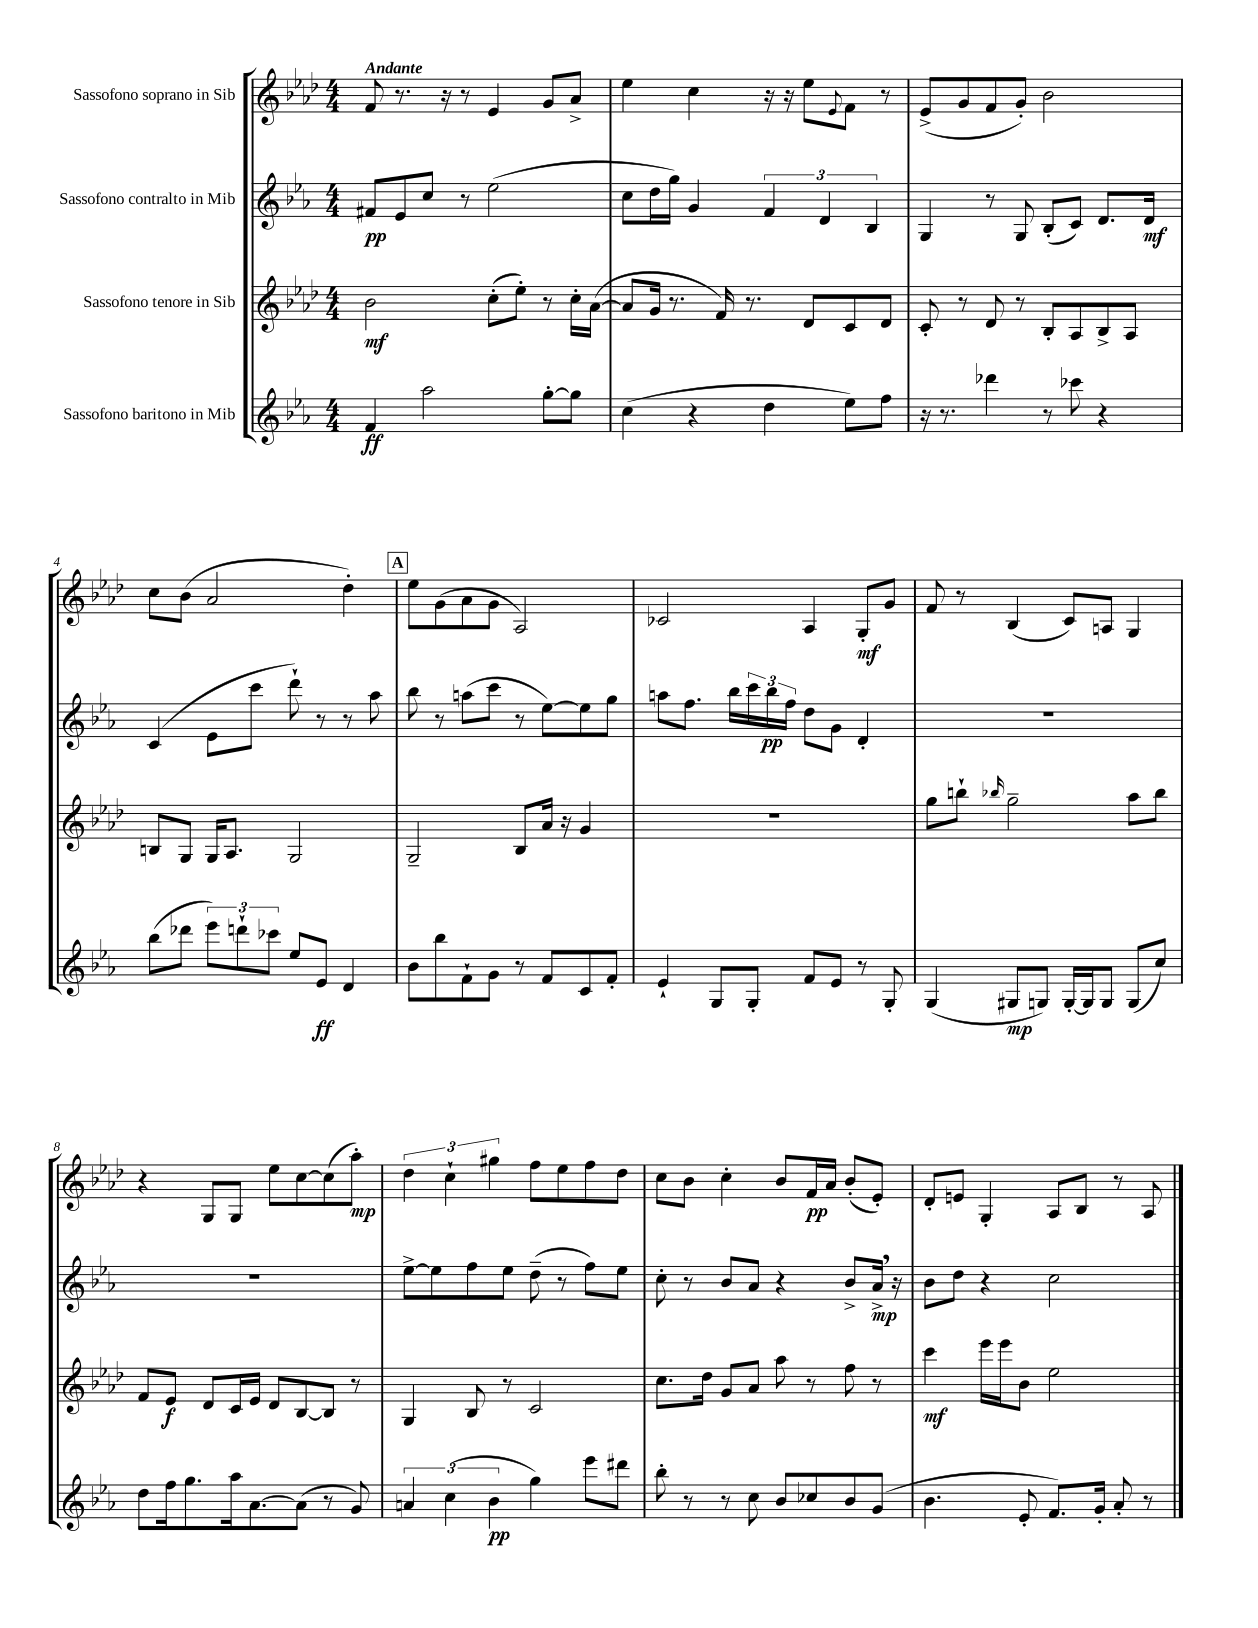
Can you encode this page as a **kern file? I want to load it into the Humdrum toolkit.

**kern	**kern	**kern	**kern
*staff4	*staff3	*staff2	*staff1
*clefG2	*clefG2	*clefG2	*clefG2
*k[b-e-a-]	*k[b-e-a-d-]	*k[b-e-a-]	*k[b-e-a-d-]
*M4/4	*M4/4	*M4/4	*M4/4
4f	2b-	8f#	8f
.	.	8e-	8.r
2aa-	.	8cc	.
.	.	.	16r
.	.	8r	8r
.	(8cc'	(2ee-	4e-
.	8ee-')	.	.
[8gg'	8r	.	8g
8gg]	16cc'	.	8a-^
.	([16a-	.	.
=	=	=	=
(4cc	8a-]	8cc	4ee-
.	16g	16dd	.
.	8.r	16gg)	.
4r	.	4g	4cc
.	16f)	.	.
.	8.r	.	.
4dd	.	6f	16r
.	.	.	16r
.	8d-	.	8ee-
.	.	6d	.
.	.	.	8qqe-
8ee-)	8c	.	8f
.	.	6B-	.
8ff	8d-	.	8r
=	=	=	=
16r	8c'	4G	(8e-^
8.r	.	.	.
.	8r	.	8g
4ddd-	8d-	8r	8f
.	8r	8G	8g')
8r	8B-'	(8B-'	2b-
8ccc-	8A-	8c)	.
4r	8B-^	8.d	.
.	8A-	.	.
.	.	16d	.
=	=	=	=
(8bb-	8B	(4c	8cc
8ddd-	8G	.	(8b-
12eee-)	16G	8e-	2a-
.	8.A-	.	.
12ddd`	.	.	.
.	.	8ccc	.
12ccc-	.	.	.
8ee-	2G	8ddd`)	.
8e-	.	8r	.
4d	.	8r	4dd-')
.	.	8aa-	.
=	=	=	=
8b-	2G~	8bb-	8ee-
8bb-	.	8r	(8g
8f`	.	(8aa	8a-
8g	.	8ccc	8g
8r	8B-	8r	2A-)
8f	16a-	[8ee-)	.
.	16r	.	.
8c	4g	8ee-]	.
8f'	.	8gg	.
=	=	=	=
4e-`	1r	8aa	2c-
.	.	8.ff	.
8G	.	.	.
.	.	16bb-	.
8G'	.	24ccc	.
.	.	24bb-	.
.	.	24ff	.
8f	.	8dd	4A-
8e-	.	8g	.
8r	.	4d'	8G'
8G'	.	.	8g
=	=	=	=
(4G	8gg	1r	8f
.	8bb`	.	8r
.	16qqbb-	.	.
8G#	2gg~	.	(4B-
8G)	.	.	.
[16G'	.	.	8c)
16G]	.	.	.
8G	.	.	8A
(8G	8aa-	.	4G
8cc)	8bb-	.	.
=	=	=	=
8dd	8f	1r	4r
16ff	8e-	.	.
8.gg	.	.	.
.	8d-	.	8G
16aa-	16c	.	8G
[8.a-	16e-	.	.
.	8d-	.	8ee-
(8a-]	[8B-	.	[8cc
8r	8B-]	.	(8cc]
8g)	8r	.	8aa-')
=	=	=	=
6a	4G	[8ee-^	6dd-
.	.	8ee-]	.
(6cc	.	.	6cc`
.	8B-	8ff	.
6b-	.	.	6gg#
.	8r	8ee-	.
4gg)	2c	(8dd~	8ff
.	.	8r	8ee-
8eee-	.	8ff)	8ff
8ddd#	.	8ee-	8dd-
=	=	=	=
8bb-'	8.cc	8cc'	8cc
8r	.	8r	8b-
.	16dd-	.	.
8r	8g	8b-	4cc'
8cc	8a-	8a-	.
8b-	8aa-	4r	8b-
8cc-	8r	.	16f
.	.	.	16a-
8b-	8ff	8b-^	(8b-'
(8g	8r	16a-^	8e-')
.	.	16r	.
=	=	=	=
4.b-	4ccc	8b-	8d-'
.	.	8dd	8e
.	16eee-	4r	4G'
.	16eee-	.	.
8e-'	8b-	.	.
8.f)	2ee-	2cc	8A-
.	.	.	8B-
16g'	.	.	.
8a-'	.	.	8r
8r	.	.	8A-
==	==	==	==
*-	*-	*-	*-
